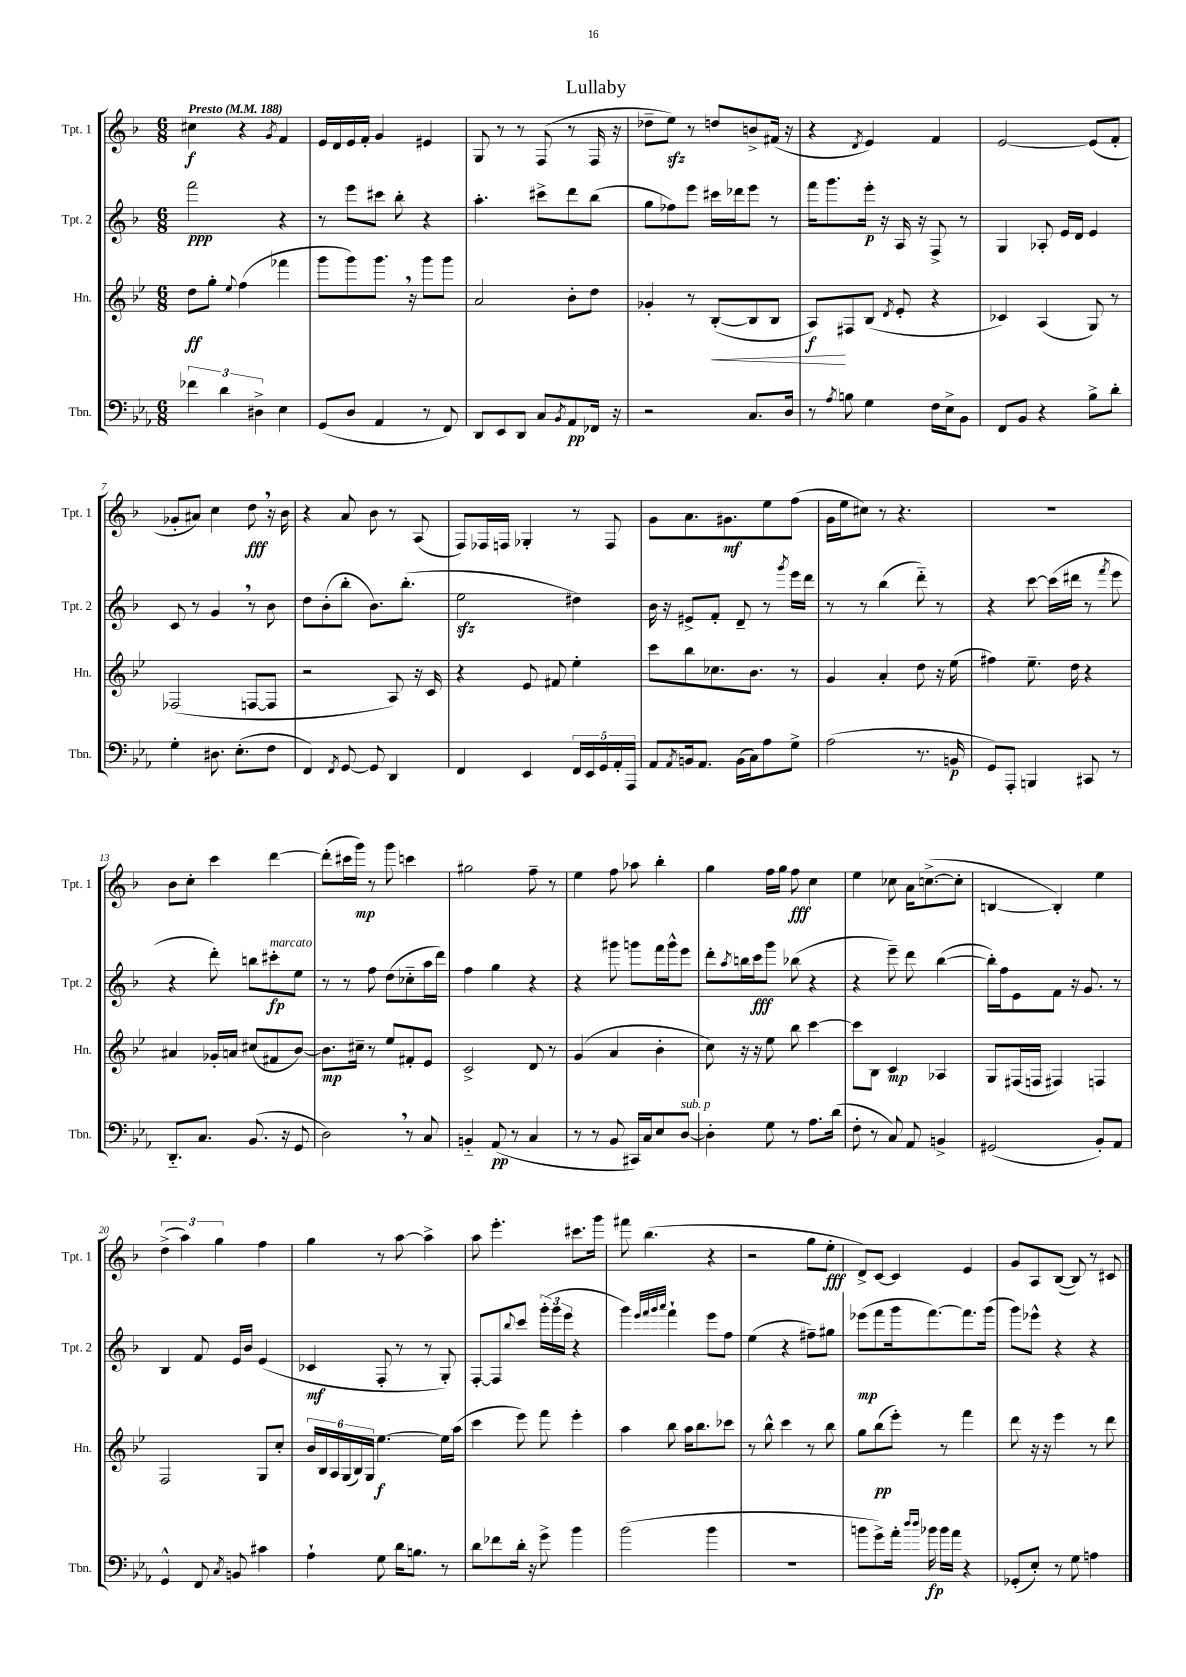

**kern	**kern	**kern	**kern
*staff4	*staff3	*staff2	*staff1
*clefF4	*clefG2	*clefG2	*clefG2
*k[b-e-a-]	*k[b-e-]	*k[b-]	*k[b-]
*M6/8	*M6/8	*M6/8	*M6/8
*MM188	*MM188	*MM188	*MM188
6f-\	8dd\L	2fff\	4cc#\
.	8gg'\J	.	.
6d\	.	.	.
.	8qqee-/	.	.
.	(4ff\	.	4r
6D#^\	.	.	.
.	.	.	8qg/
4E-\	4fff-\	4r	4f/
=	=	=	=
(8GG/L	8ggg\L	8r	16e/LL
.	.	.	16d/
8D/J	8ggg\)	8eee\L	16e/
.	.	.	16f'/JJ
4AA-/	8.ggg\J	8ccc#\J	4g/
.	.	8bb-'\	.
.	16r	.	.
8r	8ggg\L	4r	4e#/
8FF/)	8ggg\J	.	.
=	=	=	=
8DD/L	2a/	4.aa'\	8G/
8EE-/	.	.	8r
8DD/J	.	.	8r
8C/L	.	8ccc#^\L	(8F/
8qBB-/	.	.	.
8AA-/	8b-'\L	8ddd\	8r
16FF-/Jk	8dd\J	(8bb-\J	16F/
16r	.	.	16r
=	=	=	=
2r	4g-'/	8gg\L	8dd-~\L
.	.	8ff-\)	8ee\J)
.	8r	8eee\J	8r
.	([8B-'/L	16ccc#\LL	8dd/L
.	.	16ddd-\J	.
8.C/L	8B-/]	8eee\J	8b^/
.	8B-/J	8r	(16f#/Jk
16D/Jk	.	.	16r
=	=	=	=
8r	8A/L)	16fff\LK	4r
.	.	8.ggg\	.
8qA-/	.	.	.
8B\	8F#/	.	.
.	.	.	8qd/
4G\	(8B-/J	16eee'\Jk	4e/)
.	.	16r	.
.	8qd/	.	.
.	8e-'/	16A/	.
.	.	16r	.
16F\LL	4r	8F^/	4f/
16E-^\J	.	.	.
8BB-\J	.	8r	.
=	=	=	=
8FF/L	4c-/)	4G/	[2e/
8BB-/J	.	.	.
4r	(4A/	8A-'/	.
.	.	16e/LL	.
.	.	16d/JJ	.
8B-^\L	8G/)	4e/	(8e/]L
8d'\J	8r	.	8f'/J
=	=	=	=
4G'\	(2F-/	8c/	8g-'/L
.	.	8r	8a#/J)
8.D#\	.	4g/	4cc\
(8.E-'\L	.	.	.
.	[8F/L	8r	8dd\
8F\J	8F/]J	8b-\	16r
.	.	.	16b-\
=	=	=	=
4FF/)	2r	8dd\L	4r
.	.	(8b-'\	.
8qFF/	.	.	.
[8GG/	.	8bb-'\J	8a/
8GG/]	.	8.b-\L)	8b-\
4DD/	8A/)	.	8r
.	.	(8.bb-'\J	.
.	16r	.	(8A/
.	16c/	.	.
=	=	=	=
4FF/	4r	2ee\	8F/L)
.	.	.	16F-/L
.	.	.	16F/JJ
4EE-/	8e-/	.	4G-'/
.	8f#/	.	.
20FF/LL	4ee-'\	4dd#\)	8r
20EE-/	.	.	.
20GG/	.	.	.
.	.	.	8F/
20AA-'/	.	.	.
20AAA-/JJ	.	.	.
=	=	=	=
8AA-/L	8ccc\L	16b-\	8g\L
.	.	16r	.
8qAA-/	.	.	.
16BB/k	8bb-\	8e#^/L	8.a\
8.AA-/J	.	.	.
.	8.cc-\	8f'/J	.
.	.	.	8.g#\
(16BB\LL	.	8d~/	.
16C\J)	8.b-\J	.	.
8A-\	.	8r	8ee\
.	.	8qggg/	.
8G^\J	8r	16eee\LL	(8ff\J
.	.	16ddd\JJ	.
=	=	=	=
(2A-\	4g/	8r	16g\LL
.	.	.	16ee\J
.	.	8r	8cc#\J)
.	4a'/	(4bb-\	8r
.	.	.	4.r
8.r	8dd\	8ddd'~\)	.
.	16r	8r	.
16BB/	(16ee-\	.	.
=	=	=	=
8GG/L)	4ff#\)	4r	2.r
8AAA-'/J	.	.	.
4BBB/	8.ee-~\	[8ccc\	.
.	.	(16ccc\]LL	.
.	16dd\	16ddd#\JJ	.
8CC#/	4r	8r	.
.	.	8qfff/	.
8r	.	8eee\	.
=	=	=	=
8.DD'~/L	4a#/	4r	8b-\L
.	.	.	8cc'\J
8.C/J	.	.	.
.	16g-'/LL	8ddd'\)	4ccc\
.	16a/JJ	.	.
(8.BB-/	(8cc#/L	8bb\L	.
.	8f#/	8ccc#'\	[4ddd\
16r	.	.	.
8GG/	[8b-/J)	8ee\J	.
=	=	=	=
2D\)	8.b-\]L	8r	(8ddd'\]L
.	.	8r	16ccc#\L
.	16cc#~\Jk	.	16ggg\JJ)
.	8r	8ff\	8r
.	8ee-/L	(8dd\L	8ggg\
8r	8f#'/	8cc-'~\	4ccc\
8C/	8e-/J	16aa\L	.
.	.	16ddd\JJ)	.
=	=	=	=
4BB'~/	2c^/	4ff\	2gg#\
(8AA-/	.	4gg\	.
8r	.	.	.
4C/	8d/	4r	8ff~\
.	8r	.	8r
=	=	=	=
8r	(4g/	4r	4ee\
8r	.	.	.
8BB-/	4a/	8ggg#\	8ff\
16CC#/LL)	.	8ggg\L	8aa-\
16C/J	.	.	.
8E-/	4b-'\	16fff\L	4bb-'\
.	.	16ggg^^\J	.
[8D/J	.	8eee\J	.
=	=	=	=
4D'\]	8cc\)	8ddd'\L	4gg\
.	.	8qaa/	.
.	16r	16bb\L	.
.	16r	16ccc\J	.
8G\	8ee-\	8ggg\J	16ff\LL
.	.	.	16gg\JJ
8r	8bb-\	(8bb-\	8ff\
8.A-\L	[4ccc\	4r	4cc\
(16d\Jk	.	.	.
=	=	=	=
8F'\	8ccc\]L	4r	4ee\
8r	8B-\J	.	.
8C/)	4c/	8eee~\)	8cc-\
8AA-/	.	8ddd\	16a\LK
.	.	.	([8.cc^\
4BB^/	4A-/	([4bb-\	.
.	.	.	8cc'\]J
=	=	=	=
(2GG#/	8G/L	16bb-'\]LL)	[4B/
.	.	16ff\J	.
.	(16F#/L	8e\	.
.	16F/JJ	.	.
.	4F#/)	8f\J	4B'/])
.	.	16r	.
.	.	8.g/	.
8BB-'/L)	4F/	.	4ee\
8AA-/J	.	8r	.
=	=	=	=
4GG^^/	2F/	4B-/	(6dd^\
.	.	.	6aa\)
8FF/	.	8f/	.
.	.	.	6gg\
8qC/	.	.	.
8BB/	.	16e/LL	.
.	.	16b-/JJ	.
4c#\	8G/L	(4e/	4ff\
.	8cc'/J	.	.
=	=	=	=
4A-`\	24b-/LL	4c-/	4gg\
.	24B-/	.	.
.	24A/	.	.
.	(24G/	.	.
.	24B-/)	.	.
.	24G/JJ	.	.
8G\	[4.ee-\	8F'/	8r
16d\LK	.	8r	[8aa\
8.B\J	.	.	.
.	.	8r	4aa^\]
8r	16ee-\]LL	8G'/)	.
.	(16aa\JJ	.	.
=	=	=	=
8d\L	4ccc\	[8F'/L	8aa\
8f-\	.	8F/]	4.eee'\
.	.	8qqbb-/	.
16d'\Jk	8eee-\)	8ccc/J	.
16r	.	.	.
8g^\	8fff\	(24ggg'\LL	.
.	.	24ggg\	.
.	.	24eee\JJ	.
4b-\	4eee-'\	4r	8.ccc#\L
.	.	.	16ggg\Jk
=	=	=	=
(2b-\	4aa\	4ggg\)	8fff#\
.	.	.	(4.bb-\
.	.	32qqeee/LLL	.
.	.	32qqfff/	.
.	.	32qqggg/	.
.	.	32qqaaa/JJJ	.
.	8bb-\	4fff`\	.
.	16aa\LK	.	.
.	8.bb-\	.	.
4b-\	.	8eee\L	4r
.	8ccc-\J	8ff\J	.
=	=	=	=
2.r	8r	(4ee\	2r
.	8bb-^^\	.	.
.	4ccc\	4r	.
.	8r	8ff#~\L)	8gg\L
.	8bb-\	8gg#\J	8ee'\J
=	=	=	=
8b\L	8gg\L	(8eee-\L	8d^/L)
8g^\)	(8bb-\	8fff\	[8c/J
16a-'\Jk	8eee-'\J)	16ggg\k	4c/]
16qqdd/LL	.	.	.
16qqdd/JJ	.	.	.
16b-\	.	[8.fff\)	.
16b-\LL	8r	.	.
16a-\JJ	.	.	.
4r	4fff\	8.fff\]	4e/
.	.	(16ggg\Jk	.
=	=	=	=
(8GG-'/L	8ddd\	8ggg\L)	8g/L
8E-'/J)	16r	8eee-^^\J	8A/
.	16r	.	.
8r	4eee-\	4r	([8B-/J
8G\	.	.	8B-/])
4A\	8r	4r	8r
.	8ddd\	.	8c#/
==	==	==	==
*-	*-	*-	*-
